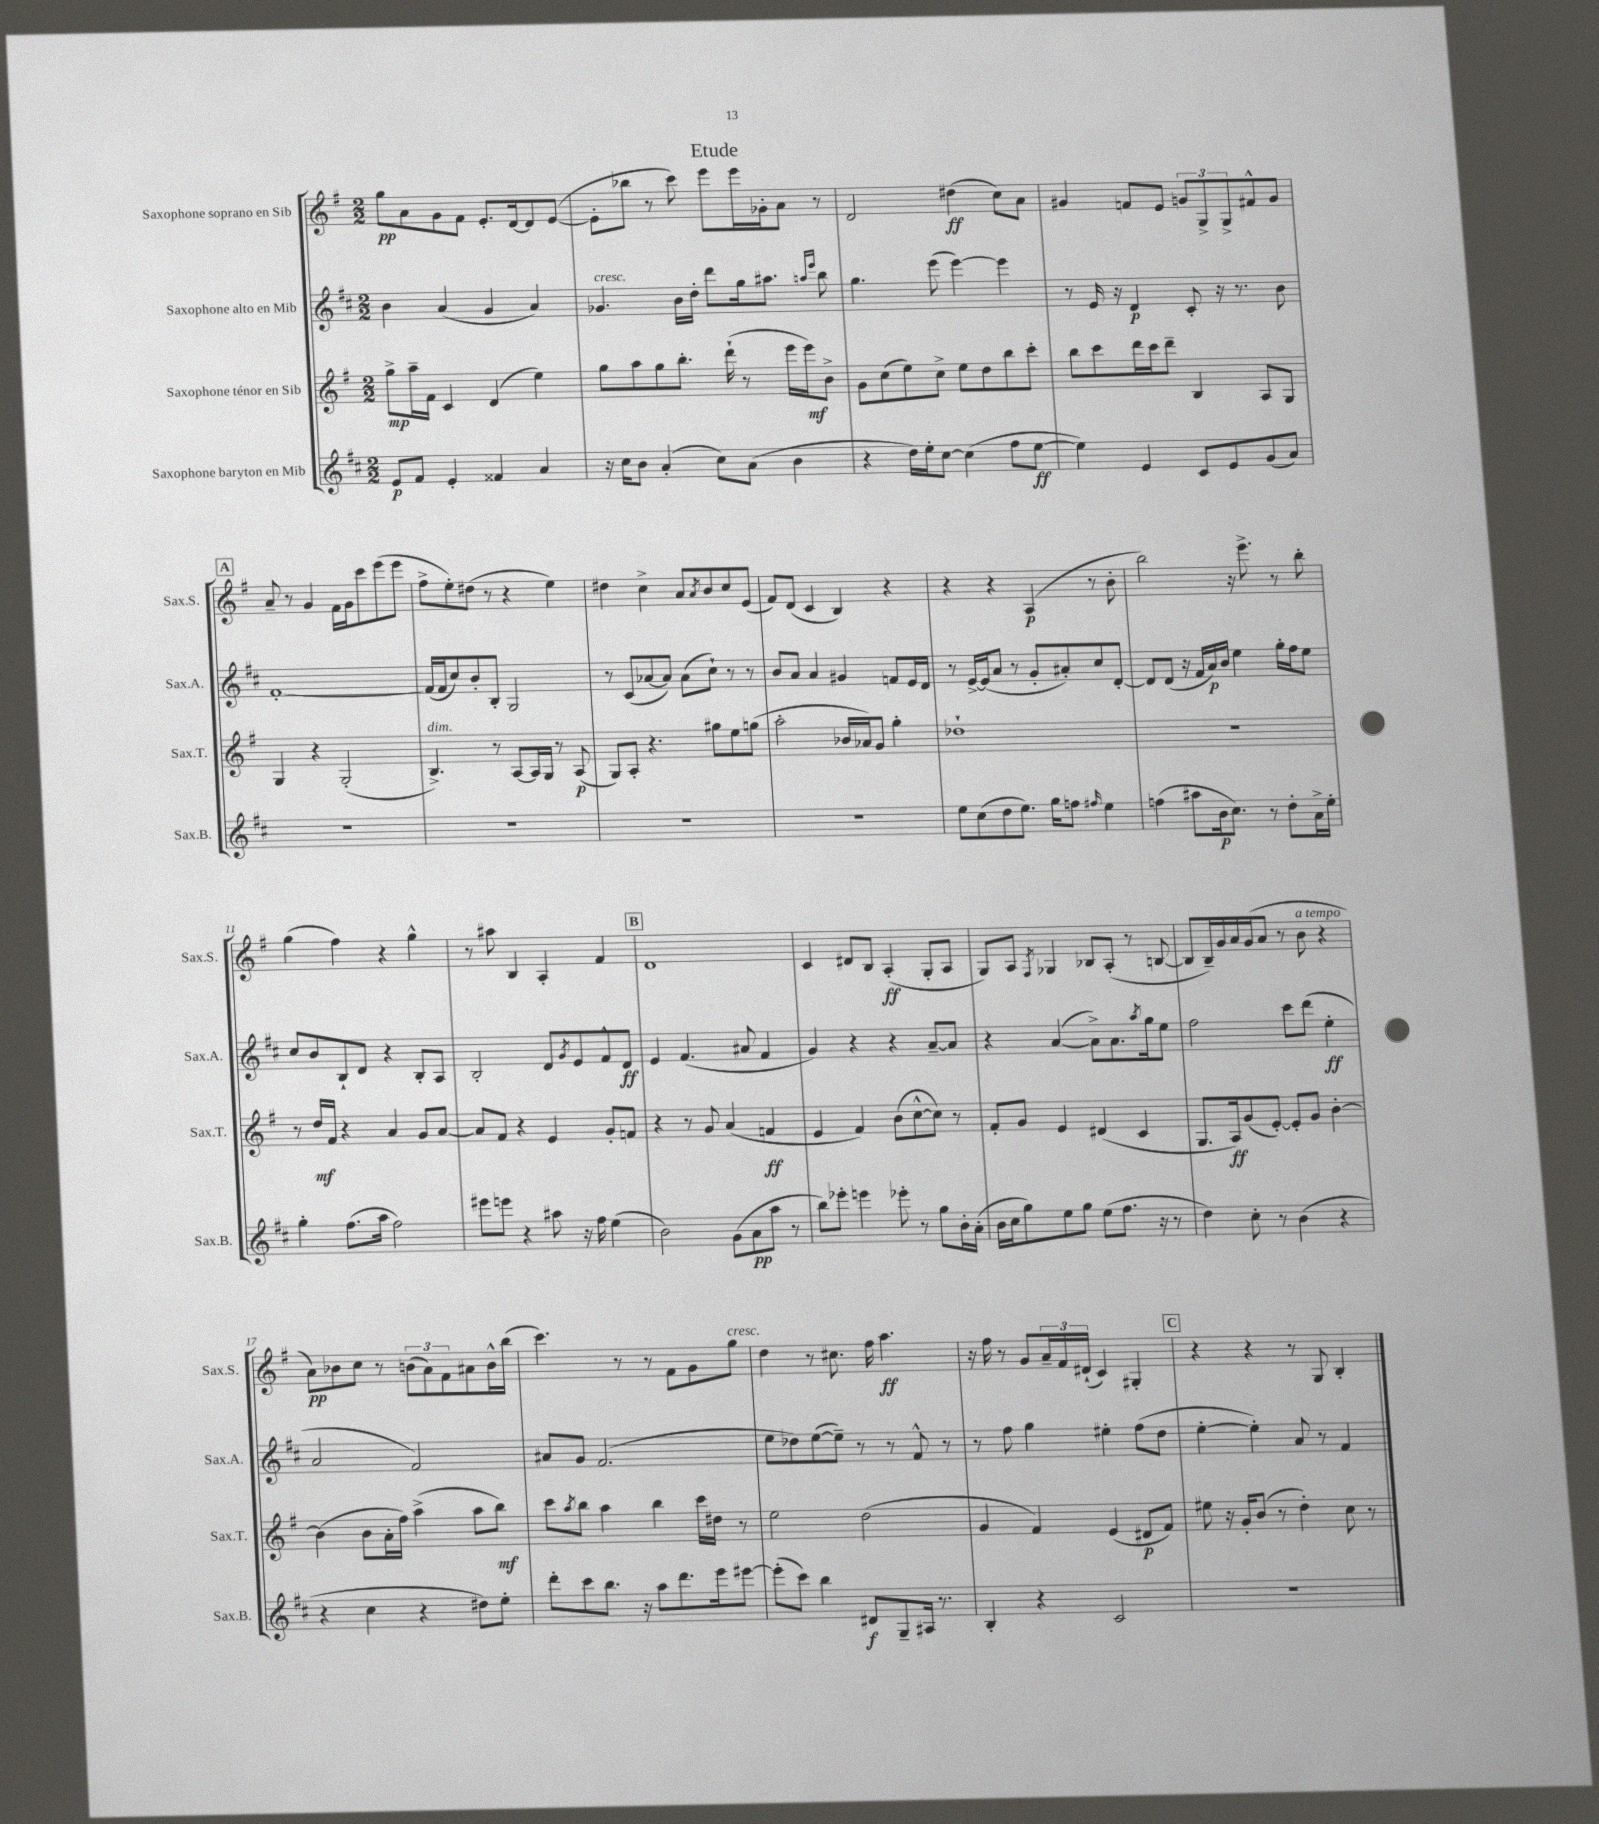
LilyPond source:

\header { title = "Etude" }
<<
\new StaffGroup <<
\new Staff = "s0" \with { instrumentName = "Saxophone soprano en Sib" shortInstrumentName = "Sax.S." } {
    \clef treble \key g \major \numericTimeSignature \time 2/2
    g''8\pp a'8 g'8 fis'8 e'8.-. d'16~ d'8 e'8~( |
    e'8-. bes''8 r8 c'''8) e'''8 e'''16 ges'16-. a'8 r8 |
    d'2 dis''4\ff( c''8) a'8 |
    gis'4 f'8 e'8 \tuplet 3/2 { g'8 g8-> g8-> } fis'8-^ g'8 |
    \mark \markup { \box "A" } a'8-- r8 g'4 fis'16 g'16 c'''8 e'''8( e'''8 |
    fis''8-> e''8-.) dis''8( r8 r4 e''4) |
    dis''4 c''4-> a'8 \acciaccatura { a'8 } b'8 c''8 e'8( |
    fis'8) d'8( c'4 b4) r4 |
    r4 r4 a4\p( r8 b'8-. |
    b''2) r16 e'''8.-> r8 b''8-. |
    g''4( fis''4) r4 g''4-^ |
    r8 ais''8 b4 a4-. fis'4 |
    \mark \markup { \box "B" } d'1 |
    c'4 dis'8 b8 a4-.\ff( g8-. a8 |
    g8) a8 \acciaccatura { fis8 } ges4 bes8 a8-.( r8 b8~ |
    b8 b16--) g'16 a'16 g'16( a'8 r8 b'8^\markup { \italic "a tempo" } r4 |
    a'8\pp) bes'8 c''8 r8 \tuplet 3/2 { b'8( a'8) fis'8 } ais'8 b'16-^ b''16( |
    c'''4.) r8 r8 fis'8 g'8 g''8^\markup { \italic "cresc." } |
    d''4 r8 cis''8. fis''16 a''4.\ff |
    r16 fis''16 r8 g'8 \tuplet 3/2 { a'16-- fis'16 dis'16-!( } c'4) gis4-. |
    \mark \markup { \box "C" } r4 r4 r8 g8 b4-. \bar "|." |
}
\new Staff = "s1" \with { instrumentName = "Saxophone alto en Mib" shortInstrumentName = "Sax.A." } {
    \clef treble \key d \major \numericTimeSignature \time 2/2
    b'4 a'4( g'4 a'4) |
    ges'4.^\markup { \italic "cresc." } b'16 d''16-. d'''8 g''16 ais''8. \grace { a''16 e'''16 } b''8 |
    g''4. e'''8( e'''4~) e'''4 |
    r8 e'16 r16 d'4\p cis'8-. r16 r8. b'8 |
    \mark \markup { \box "A" } fis'1~-. |
    fis'16( fis'16 cis''8) b'8-. b8-. g2 |
    r8 cis'8( aes'8~ aes'8) aes'8( cis''8-!) r8 r8 |
    b'8 a'8 a'4 gis'4 f'8 e'16 d'16 |
    r8 e'16~-> e'16( a'8 r8 g'8-. ais'8-.) cis''8 d'8~-. |
    d'8 d'8( r16 fis'16 a'16\p) b'16 e''4 g''16-. fis''16 e''8 |
    cis''8 b'8 b8-! d'8 r4 b8-. a8 |
    b2-. d'8 \acciaccatura { g'8 } e'8 fis'8-^ d'8\ff |
    \mark \markup { \box "B" } e'4 fis'4.( ais'8 fis'4 |
    g'4) r4 r4 a'8~-- a'8 |
    r4 a'4~( a'8->) a'8. \acciaccatura { a''8 } g''16 e''8 |
    fis''2 cis'''8 d'''8( e''4-.\ff |
    a'2 fis'2) |
    ais'8 g'8 fis'2.( |
    e''8 des''8) e''8~( e''8--) r8 r8 fis'8-^ r8 |
    r8 fis''8 g''4 eis''4-. fis''8( d''8 |
    \mark \markup { \box "C" } e''4~-. e''4-.) a'8 r8 fis'4 \bar "|." |
}
\new Staff = "s2" \with { instrumentName = "Saxophone ténor en Sib" shortInstrumentName = "Sax.T." } {
    \clef treble \key g \major \numericTimeSignature \time 2/2
    g''8->\mp a''16-- fis'16 c'4 d'4( e''4) |
    g''8 a''8 g''8 b''8.-. d'''16-!( r8 e'''16 e'''16\mf) b'8-> |
    g'8 c''8( e''8) c''8-> e''8 d''8 b''8 c'''8-. |
    b''8 c'''8 d'''16 c'''16 d'''8-- b4 a8 g8 |
    \mark \markup { \box "A" } g4 r4 g2-.( |
    b4.->^\markup { \italic "dim." }) r8 a8~ a16 g16 r8 a8\p( |
    g8) a8-. r4. gis''8 e''8 g''8( |
    a''2-. bes'16 aes'16) g'8 g''4-. |
    des''1-! |
    R1 |
    r8 d''16\mf fis'16 r4 a'4 g'8 a'8~ |
    a'8 fis'8 r4 e'4 g'8-. f'8 |
    \mark \markup { \box "B" } r4 r8 g'8 a'4( f'4\ff |
    e'4 fis'4) b'8( c''8~-^ c''8) r8 |
    fis'8-. g'8 e'4 dis'4( c'4 |
    g8. a16\ff) g'8( e'8~-.) e'8-. g'8 b'4~-. |
    b'4( b'8 a'16-. fis''16) a''4->( a''8 b''8\mf) |
    c'''8 \acciaccatura { a''8 } b''8 a''4 b''4 c'''16 dis''16 r8 |
    e''2 d''2( |
    g'4 fis'4) e'4( dis'8\p fis'8) |
    \mark \markup { \box "C" } eis''8 r16 g'16-. b'8( r8 d''4-.) c''8 r8 \bar "|." |
}
\new Staff = "s3" \with { instrumentName = "Saxophone baryton en Mib" shortInstrumentName = "Sax.B." } {
    \clef treble \key d \major \numericTimeSignature \time 2/2
    e'8\p fis'8 e'4-. fisis'4 a'4 |
    r16 cis''16 b'8 a'4-.( cis''8) a'8( b'4 |
    r4 d''16) e''16-. cis''8~ cis''4( fis''8 e''8~\ff |
    e''4) e'4 cis'8 e'8 g'8( a'8) |
    \mark \markup { \box "A" } R1 |
    R1 |
    R1 |
    R1 |
    e''8 cis''8( d''8 e''8.) g''16 f''8 \grace { fis''16 } e''4 |
    f''4( ais''8 b'16\p cis''8.) r8 d''8-. a'16-> e''16-. |
    g''4-. fis''8.( a''16 fis''2) |
    eis'''8 e'''8 r4 ais''8 r16 fis''16 e''4( |
    \mark \markup { \box "B" } b'2) g'8( a'8\pp a''8 r8 |
    b''8) ees'''8-. e'''4 ees'''8-. r8 g''8 b'16-. a'16-.( |
    b'16 cis''16 g''8) e''8 g''8 e''8( fis''8. r16 r8 |
    d''4) cis''8-. r8 b'4( r4 |
    r4 cis''4 r4 dis''8) e''8-. |
    d'''8-. cis'''8 b''8. r16 a''8 d'''8. e'''16 eis'''8~ |
    eis'''8-.( cis'''8) b''4 dis'8\f g8-- ais16 r8. |
    b4-. r4 cis'2 |
    \mark \markup { \box "C" } R1 \bar "|." |
}
>>
>>
